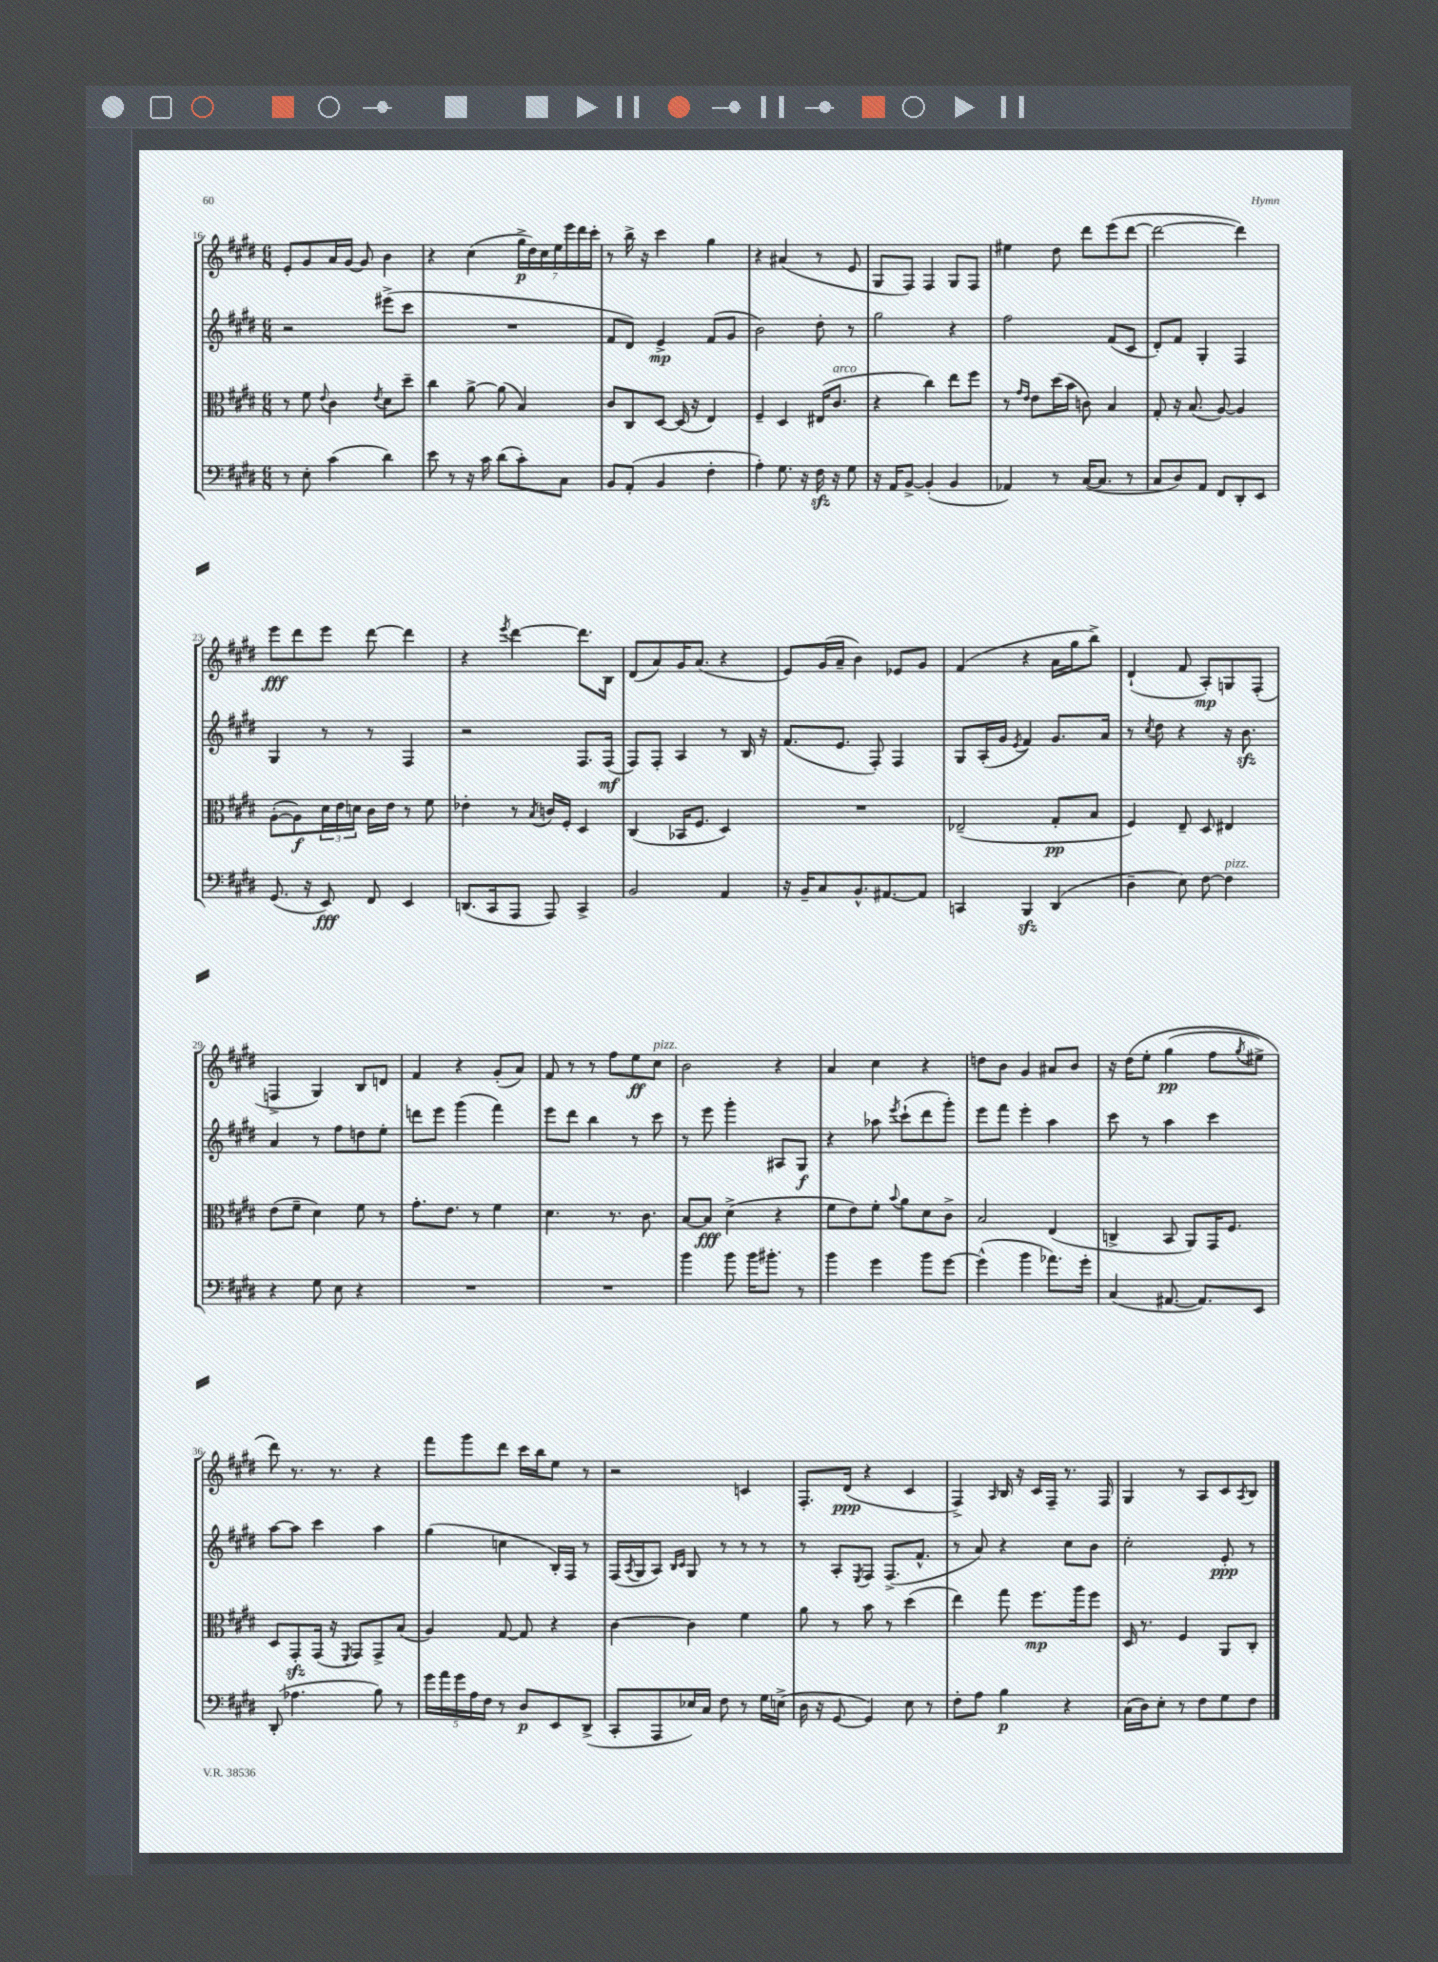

**kern	**dynam	**kern	**dynam	**kern	**dynam	**kern	**dynam
*part4	*part4	*part3	*part3	*part2	*part2	*part1	*part1
*staff4	*staff4	*staff3	*staff3	*staff2	*staff2	*staff1	*staff1
*clefF4	*	*clefC3	*	*clefG2	*	*clefG2	*
*k[f#c#g#d#]	*	*k[f#c#g#d#]	*	*k[f#c#g#d#]	*	*k[f#c#g#d#]	*
*M6/8	*	*M6/8	*	*M6/8	*	*M6/8	*
=16	=16	=16	=16	=16	=16	=16	=16
8r	.	8r	.	2r	.	8e'/L	.
8E'\	.	8f#\	.	.	.	8g#/	.
.	.	8qqe/	.	.	.	.	.
(4c#\	.	4c#\	.	.	.	16a/L	.
.	.	.	.	.	.	[16g#/JJ	.
.	.	.	.	.	.	8g#/]	.
.	.	8qe/	.	.	.	.	.
4d#\)	.	8d#\L	.	(8eee#X^\L	.	4b\	.
.	.	8dd#~\J	.	8ccc#\J	.	.	.
=17	=17	=17	=17	=17	=17	=17	=17
8e\	.	4cc#\	.	2.r	.	4r	.
8r	.	.	.	.	.	.	.
16r	.	[8a^\	.	.	.	(4cc#\	.
16c#\	.	.	.	.	.	.	.
(8d#\L	.	(8a\]	.	.	.	.	.
8c#'\)	.	4B/)	.	.	.	28gg#^\LL	p
.	.	.	.	.	.	28dd#\)	.
.	.	.	.	.	.	28cc#\	.
.	.	.	.	.	.	28ee\	.
8C#\J	.	.	.	.	.	.	.
.	.	.	.	.	.	28eee\	.
.	.	.	.	.	.	28ddd#\	.
.	.	.	.	.	.	28ccc#'\JJ	.
=18	=18	=18	=18	=18	=18	=18	=18
8BB/L	.	8c#/L	.	8f#/L	.	8r	.
(8AA'/J	.	8C#/	.	8d#/J)	.	16bb^\	.
.	.	.	.	.	.	16r	.
4BB/	.	[8D#/J	.	4e^/	mp	4ccc#\	.
.	.	(16D#/]	.	.	.	.	.
.	.	16r	.	.	.	.	.
4F#'\	.	4E/)	.	(8f#/L	.	4gg#\	.
.	.	.	.	8g#/J	.	.	.
=19	=19	=19	=19	=19	=19	=19	=19
4A'\)	.	4F#~/	.	2b\)	.	4r	.
8.G#\	.	4D#/	.	.	.	(4a#X/	.
16r	.	.	.	.	.	.	.
16F#zz\	.	(16E#X/KL	.	8dd#'\	.	8r	.
!	!	!LO:TX:a:i:t=arco	!	!	!	!	!
16r	.	8.c#/J	.	.	.	.	.
8G#\	.	.	.	8r	.	8e/	.
=20	=20	=20	=20	=20	=20	=20	=20
16r	.	4r	.	2gg#\	.	8G#/L	.
16AA/KL	.	.	.	.	.	.	.
[8BB^/J	.	.	.	.	.	8F#/J)	.
(4BB'/]	.	4cc#\)	.	.	.	4F#/	.
4BB/	.	8ee\L	.	4r	.	8G#/L	.
.	.	8ff#\J	.	.	.	8F#/J	.
=21	=21	=21	=21	=21	=21	=21	=21
4AA-X/)	.	8r	.	2ff#\	.	4ee#X\	.
.	.	16qqg#/LL	.	.	.	.	.
.	.	16qqe/JJ	.	.	.	.	.
.	.	8e\L	.	.	.	.	.
8r	.	(16dd#\L	.	.	.	8dd#\	.
.	.	16b\JJ	.	.	.	.	.
([16C#/KL	.	8cn\)	.	.	.	8ddd#\L	.
8.C#/J]	.	.	.	.	.	.	.
.	.	4B/	.	(8f#/L	.	(8eee\	.
8r	.	.	.	8c#/J	.	[8ddd#\J	.
=22	=22	=22	=22	=22	=22	=22	=22
8C#/L	.	8G#'/	.	8d#'/L)	.	2ddd#\_	.
8D#/)	.	16r	.	8f#/J	.	.	.
.	.	(8.B/	.	.	.	.	.
8AA/J	.	.	.	4G#'/	.	.	.
8FF#/L	.	[8A/)	.	.	.	.	.
8DD#'/	.	4A/]	.	4F#/	.	4ddd#\])	.
8EE/J	.	.	.	.	.	.	.
!!LO:LB:g=z
=23	=23	=23	=23	=23	=23	=23	=23
(8.GG#/	.	([8A'\L	.	4G#/	.	8eee\L	fff
.	.	8A\])	f	.	.	8ddd#\	.
16r	.	.	.	.	.	.	.
8EE/)	fff	24d#\L	.	8r	.	8eee\J	.
.	.	24e\	.	.	.	.	.
.	.	24dn\JJ	.	.	.	.	.
8FF#/	.	16c#\LL	.	8r	.	[8ddd#\	.
.	.	16e\JJ	.	.	.	.	.
4EE/	.	8r	.	4F#/	.	4ddd#\]	.
.	.	8f#\	.	.	.	.	.
=24	=24	=24	=24	=24	=24	=24	=24
(8.DDn/L	.	4e-X'\	.	2r	.	4r	.
16CC#/k	.	.	.	.	.	.	.
.	.	.	.	.	.	8qeee/	.
8AAA/J	.	8r	.	.	.	[4ddd#\	.
.	.	8qB/	.	.	.	.	.
8AAA/)	.	16cn/LL	.	.	.	.	.
.	.	16F#'/JJ	.	.	.	.	.
4CC#^/	.	4D#/	.	8.F#/L	.	8.ddd#\L]	.
.	.	.	.	(16F#/Jk	mf	16B\Jk	.
=25	=25	=25	=25	=25	=25	=25	=25
2BB/	.	(4C#/	.	8F#/L)	.	(8d#/L	.
.	.	.	.	8F#'/J	.	8a/)	.
.	.	16BB-X/KL	.	4A/	.	16g#/K	.
.	.	8.F#/J	.	.	.	(8.a/J	.
4AA/	.	4D#/)	.	8r	.	4r	.
.	.	.	.	16B/	.	.	.
.	.	.	.	16r	.	.	.
=26	=26	=26	=26	=26	=26	=26	=26
16r	.	2.r	.	(8.f#/L	.	8e/L)	.
16BB~/KL	.	.	.	.	.	.	.
8C#/	.	.	.	.	.	(16g#/L	.
.	.	.	.	8.e/J	.	16a~/JJ	.
8.BB^^/	.	.	.	.	.	4b\)	.
.	.	.	.	8F#'/)	.	.	.
[8.AA#X/	.	.	.	.	.	.	.
.	.	.	.	4F#/	.	8e-X/L	.
8AA#/J]	.	.	.	.	.	8g#/J	.
=27	=27	=27	=27	=27	=27	=27	=27
4CCn/	.	(2E-X~/	.	8G#/L	.	(4f#/	.
.	.	.	.	(16A'/L	.	.	.
.	.	.	.	16g#/JJ	.	.	.
.	.	.	.	8qe/	.	.	.
4BBBzz/	.	.	.	4f#/)	.	4r	.
(4DD#/	.	8G#'/L	pp	8.g#/L	.	16a\LL	.
.	.	.	.	.	.	16gg#\J	.
.	.	8B/J	.	.	.	8bb^\J)	.
.	.	.	.	16a/Jk	.	.	.
=28	=28	=28	=28	=28	=28	=28	=28
4D#~\	.	4F#/)	.	8r	.	(4d#`/	.
.	.	.	.	8qcc#/	.	.	.
.	.	.	.	8dd#\	.	.	.
8E\)	.	8E~/	.	4r	.	8f#/	.
[8F#\	.	8D#/	.	.	.	8A'/L)	mp
!LO:TX:a:i:t=pizz.	!	!	!	!	!	!	!
4F#\]	.	4E#X/	.	16r	.	8Gn/	.
.	.	.	.	8.bzz\	.	.	.
.	.	.	.	.	.	(8F#'/J	.
!!LO:LB:g=z
=29	=29	=29	=29	=29	=29	=29	=29
4r	.	(8e\L	.	4a/	.	4Fn^/	.
.	.	8f#~\J	.	.	.	.	.
8G#\	.	4d#\)	.	8r	.	4G#/)	.
8E\	.	.	.	8ff#\L	.	.	.
4r	.	8f#\	.	8ddn\	.	8B/L	.
.	.	8r	.	8ee'\J	.	8dn/J	.
=30	=30	=30	=30	=30	=30	=30	=30
2.r	.	8.g#'\L	.	8dddn\L	.	4f#/	.
.	.	.	.	8eee\J	.	.	.
.	.	8.e\J	.	.	.	.	.
.	.	.	.	(4ggg#\	.	4r	.
.	.	8r	.	.	.	.	.
.	.	4f#\	.	4fff#\)	.	(8g#'/L	.
.	.	.	.	.	.	8a/J)	.
=31	=31	=31	=31	=31	=31	=31	=31
2.r	.	4.d#\	.	8eee\L	.	8f#/	.
.	.	.	.	8ddd#\J	.	8r	.
.	.	.	.	4bb\	.	8r	.
.	.	8.r	.	.	.	8ff#\L	.
.	.	.	.	8r	.	8ee\	ff
.	.	8.c#\	.	.	.	.	.
!	!	!	!	!	!	!LO:TX:a:i:t=pizz.	!
.	.	.	.	8ccc#\	.	8cc#\J	.
=32	=32	=32	=32	=32	=32	=32	=32
4b\	.	[8B/L	.	8r	.	2b\	.
.	.	8B/J]	fff	8eee\	.	.	.
8b\	.	(4d#^\	.	4ggg#'\	.	.	.
16b\KL	.	.	.	.	.	.	.
8.b#X'\J	.	.	.	.	.	.	.
.	.	4r	.	8A#X/L	.	4r	.
8r	.	.	.	8G#/J	f	.	.
=33	=33	=33	=33	=33	=33	=33	=33
4b\	.	8f#\L	.	4r	.	4a/	.
.	.	8e\)	.	.	.	.	.
4g#\	.	8f#'\J	.	8aa-X\	.	4cc#\	.
.	.	8qqb/	.	8qeee/	.	.	.
.	.	8a\L	.	(8ccc#`\L	.	.	.
8b\L	.	8d#\	.	8ddd#\	.	4r	.
[8g#\J	.	8c#^\J	.	8ggg#'\J)	.	.	.
=34	=34	=34	=34	=34	=34	=34	=34
(4g#^^\]	.	2B/	.	8eee\L	.	8ddn\L	.
.	.	.	.	8fff#\J	.	8b\J	.
4b\	.	.	.	4eee'\	.	4g#/	.
8.a-X\L)	.	(4E/	.	4aa\	.	8a#X/L	.
.	.	.	.	.	.	8b/J	.
16g#'\Jk	.	.	.	.	.	.	.
=35	=35	=35	=35	=35	=35	=35	=35
(4C#/	.	4Cn^/	.	8ccc#\	.	16r	.
.	.	.	.	.	.	(16dd#\KL	.
.	.	.	.	8r	.	8ee'\J	.
[8.AA#X/	.	8BB/	.	4aa\	.	(4gg#\	pp
.	.	8AA/L)	.	.	.	.	.
8.AA#/L])	.	.	.	.	.	.	.
.	.	16GG#/K	.	4ccc#\	.	8ff#\L	.
.	.	8.F#/J	.	.	.	.	.
.	.	.	.	.	.	8qgg#/	.
8EE/J	.	.	.	.	.	8ee#X^\J)	.
!!LO:LB:g=z
=36	=36	=36	=36	=36	=36	=36	=36
(8DD#'/	.	8D#/L	.	[8aa\L	.	8ddd#\)	.
4.A-X\	.	8GG#zz'/	.	8aa\J]	.	8.r	.
.	.	(16GG#/Jk	.	4ccc#\	.	.	.
.	.	16r	.	.	.	8.r	.
.	.	8qFF#/	.	.	.	.	.
.	.	8GG#/L)	.	.	.	.	.
8B\)	.	8GG#^/	.	4aa\	.	4r	.
8r	.	(8B/J	.	.	.	.	.
=37	=37	=37	=37	=37	=37	=37	=37
20g#\LL	.	4A/)	.	(4gg#\	.	8fff#\L	.
20a\	.	.	.	.	.	.	.
20g#\	.	.	.	.	.	.	.
.	.	.	.	.	.	8ggg#\	.
20A\	.	.	.	.	.	.	.
20F#\JJ	.	.	.	.	.	.	.
8r	.	[8G#/	.	4ccn\	.	8ddd#\J	.
8D#/L	p	8G#/]	.	.	.	16ccc#\LL	.
.	.	.	.	.	.	16bb\J	.
8EE/	.	4r	.	16B'/LL)	.	8ee\J	.
.	.	.	.	16F#/JJ	.	.	.
(8DD#^/J	.	.	.	8r	.	8r	.
=38	=38	=38	=38	=38	=38	=38	=38
8CC#'/L	.	[4c#\	.	(16F#/LL	.	2r	.
.	.	.	.	8qA/	.	.	.
.	.	.	.	16G#/J	.	.	.
8AAA/	.	.	.	8A/J)	.	.	.
.	.	.	.	16qqB/LL	.	.	.
.	.	.	.	16qqc#/JJ	.	.	.
16E-X/L)	.	4c#\]	.	8G#/	.	.	.
16C#/JJ	.	.	.	.	.	.	.
8F#\	.	.	.	8r	.	.	.
8r	.	4f#\	.	8r	.	4cn/	.
16G#\LL	.	.	.	8r	.	.	.
(16En^\JJ	.	.	.	.	.	.	.
=39	=39	=39	=39	=39	=39	=39	=39
16D#\	.	8a\	.	8r	.	8.F#'/L	.
16r	.	.	.	.	.	.	.
[8GG#/	.	8r	.	8A'/L	.	.	.
.	.	.	.	.	.	(16d#/Jk	ppp
.	.	.	.	8qE/	.	.	.
4GG#/])	.	8b\	.	8F#/J	.	4r	.
.	.	8r	.	(8.F#^/L	.	.	.
8E\	.	(4dd#\	.	.	.	4c#/	.
.	.	.	.	8.f#^^/J	.	.	.
8r	.	.	.	.	.	.	.
=40	=40	=40	=40	=40	=40	=40	=40
8F#'\L	.	4ee\)	.	8r	.	4F#^/)	.
8A\J	.	.	.	8a/)	.	.	.
.	.	.	.	.	.	16qqA/	.
4B\	p	8gg#\	.	4r	.	16B/	.
.	.	.	.	.	.	16r	.
.	.	8.ff#\L	mp	.	.	16c#/LL	.
.	.	.	.	.	.	16F#~/JJ	.
4r	.	.	.	8cc#\L	.	8.r	.
.	.	16aa\k	.	.	.	.	.
.	.	8ff#\J	.	8b\J	.	.	.
.	.	.	.	.	.	16F#/	.
=41	=41	=41	=41	=41	=41	=41	=41
(16C#\LL	.	16D#/	.	2cc#'\	.	4G#/	.
16D#\J)	.	8.r	.	.	.	.	.
8E'\J	.	.	.	.	.	.	.
8r	.	4F#/	.	.	.	8r	.
8F#\L	.	.	.	.	.	8A/L	.
8G#\	.	8AA/L	.	8e'/	ppp	8c#/	.
.	.	.	.	.	.	8qA/	.
8F#\J	.	8C#'/J	.	8r	.	8B/J	.
==	==	==	==	==	==	==	==
*-	*-	*-	*-	*-	*-	*-	*-
